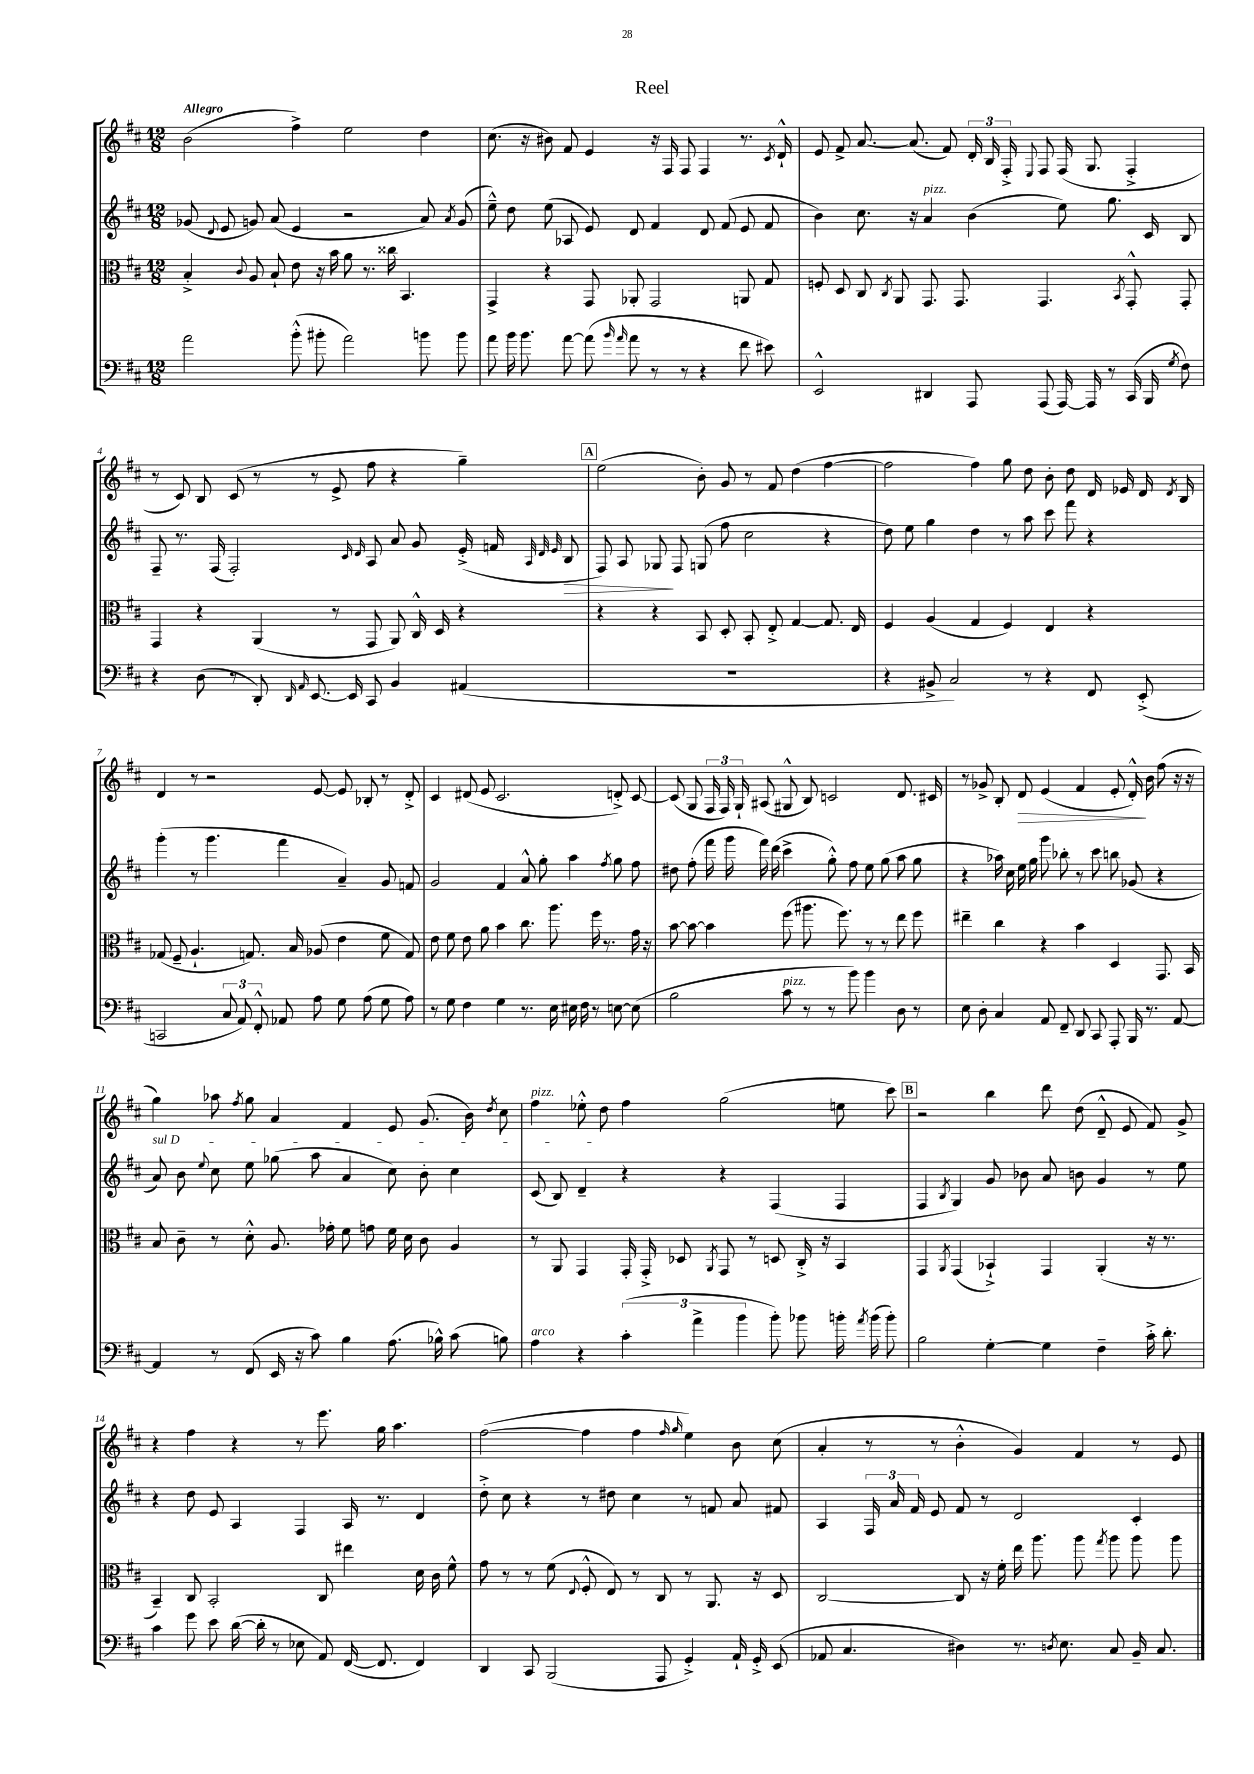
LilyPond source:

\header { title = "Reel" }
<<
\new StaffGroup <<
\new Staff = "s0" {
    \clef treble \key d \major \numericTimeSignature \time 12/8 \tempo "Allegro"
    \autoBeamOff b'2( fis''4->) e''2 d''4 |
    cis''8.( r16 bis'8) fis'8 e'4 r16 fis16 fis8 fis4 r8. \acciaccatura { cis'8 } d'16-!-^ |
    e'8 fis'8-> a'8.~ a'8.( fis'8) \tuplet 3/2 { d'16-. b16 fis16-.-> } \appoggiatura { e8 } fis8 fis16( g8. fis4-.-> |
    r8 cis'8) b8 cis'8( r8 r8 e'8-> fis''8 r4 g''4--) |
    \mark \markup { \box "A" } e''2( b'8-.) g'8 r8 fis'8 d''4( fis''4~ |
    fis''2 fis''4) g''8 d''8 b'8-. d''8 d'16 ees'16 d'16 \acciaccatura { d'8 } b16 |
    d'4 r8 r2 e'8~ e'8 bes8-. r8 d'8-.-> |
    cis'4 dis'8( e'8 cis'2. d'8-.->) cis'8~ |
    cis'8( g8 \tuplet 3/2 { fis16 fis16) g16-! } ais8( gis8-^ b8) c'2 d'8. cis'16 |
    r8 ges'8-> b8-. d'8\> e'4( fis'4 e'8-. d'16-.-^\!) b'16 fis''8( r16 r16 |
    g''4) aes''8 \acciaccatura { fis''8 } g''8 a'4 fis'4 e'8 g'8.( b'16) \acciaccatura { d''8 } cis''8 |
    fis''4^\markup { \italic "pizz." } ees''8-.-^ d''8 fis''4 g''2( e''8 cis'''8) |
    \mark \markup { \box "B" } r2 b''4 d'''8 d''8( d'8---^ e'8 fis'8) g'8-> |
    r4 fis''4 r4 r8 e'''8. g''16 a''4. |
    fis''2~( fis''4 fis''4 \grace { fis''16 g''16 } e''4) b'8 cis''8( |
    a'4-. r8 r8 b'4-.-^ g'4) fis'4 r8 e'8 \bar "|." |
}
\new Staff = "s1" {
    \clef treble \key d \major \numericTimeSignature \time 12/8
    \autoBeamOff ges'8( \appoggiatura { d'8 } e'8 g'8) a'8( e'4 r2 a'8) \acciaccatura { a'8 } g'8( |
    e''8---^) d''8 e''8( aes8 e'8) d'8 fis'4 d'8 fis'8( e'8 fis'8 |
    b'4) cis''8. r16 a'4^\markup { \italic "pizz." } b'4( e''8) g''8. cis'16 b8 |
    fis8-- r8. fis16( fis2-.) \grace { cis'16 d'16 } a8 a'8 g'8 e'16-.->( f'16 \grace { a32 d'32 e'32 } b8\> |
    \mark \markup { \box "A" } fis8) a8 ges8\! fis8 g8( fis''8 cis''2 r4 |
    d''8) e''8 g''4 d''4 r8 a''8 cis'''8 fis'''8 r4 |
    g'''4-.( r8 g'''4. fis'''4 a'4--) g'8 f'8 |
    g'2 fis'4 a'8-^ g''8-. a''4 \acciaccatura { fis''8 } g''8 fis''8 |
    dis''8 fis''8-.( fis'''16 g'''16 fis'''16) d'''16( cis'''4-> g''8-.-^) fis''8 e''8 g''8( a''8 g''8 |
    r4 aes''16) cis''16 e''16 g''16 g'''8 bes''8-. r8 cis'''8 b''8 ges'8( r4 |
    \once \override TextSpanner.bound-details.left.text = \markup { \italic "sul D" } a'8\startTextSpan) b'8 \appoggiatura { e''8 } cis''8 e''8 ges''8( a''8 a'4 cis''8) b'8-. cis''4 |
    cis'8( b8) d'4--\stopTextSpan r4 r4 fis4( fis4 |
    \mark \markup { \box "B" } fis4 \acciaccatura { b8 } g4) g'8 bes'8 a'8 b'8 g'4 r8 e''8 |
    r4 d''8 e'8 a4 fis4 a16 r8. d'4 |
    d''8-.-> cis''8 r4 r8 dis''8 cis''4 r8 f'8 a'8 fis'8 |
    a4 \tuplet 3/2 { fis16 a'16 fis'16 } e'8 fis'8 r8 d'2 cis'4-. \bar "|." |
}
\new Staff = "s2" {
    \clef alto \key d \major \numericTimeSignature \time 12/8
    \autoBeamOff b4-.-> \appoggiatura { cis'8 } a8 b8-! e'8 r16 b'16 a'8 r8. cisis''16 b,4. |
    g,4-> r4 g,8 aes,8-. g,2 a,8 g8 |
    f8-. d8 cis8 \acciaccatura { cis8 } a,8 g,8. g,8. g,4. \acciaccatura { b,8 } g,8-.-^ g,8-. |
    g,4 r4 a,4( r8 g,8 a,8) cis16-^ d16 r4 |
    \mark \markup { \box "A" } r4 r4 b,8 d8-. b,8-. e8-.-> g4~ g8. e16 |
    fis4 a4( g4 fis4) e4 r4 |
    ges8( fis8-- a4.-! g8.) b16 aes8( e'4 fis'8 g8) |
    e'8 fis'8 e'8 a'8 b'4 cis''8. a''8. fis''16 r8. g'16 r16 |
    b'8~ b'8~ b'4 fis''8( ais''8. fis''8.) r8 r8 e''8 fis''8 |
    eis''4-- cis''4 r4 b'4 d4 g,8. b,16 |
    b8 cis'8-- r8 d'8-.-^ a8. ges'16-. fis'8 g'8 fis'16 d'16 cis'8 a4 |
    r8 a,8 g,4 g,16-. g,16-.-> des8 \acciaccatura { a,8 } g,8 r8 d8 cis16-.-> r16 b,4 |
    \mark \markup { \box "B" } g,4 \acciaccatura { a,8 } g,4( bes,4-!->) g,4 a,4-.( r16 r8. |
    b,4--) cis8 b,2-. cis8 eis''4 d'16 cis'16 fis'8-^ |
    g'8 r8 r8 fis'8( \appoggiatura { e8 } fis8-.-^ e8) r8 cis8 r8 a,8. r16 d8 |
    cis2~ cis8 r16 fis'16-. e''16 a''8. a''8 \acciaccatura { g''8 } a''8 a''8 a''8 \bar "|." |
}
\new Staff = "s3" {
    \clef bass \key d \major \numericTimeSignature \time 12/8
    \autoBeamOff a'2 b'8-.-^( bis'8-. a'2) b'8 b'8 |
    a'8 b'16 b'8. a'8~ a'8( \grace { b'16 a'16 } a'8 r8 r8 r4 fis'8 eis'8) |
    e,2-^ dis,4 a,,8 a,,8( a,,16~) a,,16 r8 cis,16( b,,16 \acciaccatura { g8 } fis8) |
    r4 d8( r8 d,8-.) \grace { d,16 a,16 } e,8.~ e,16 cis,8 b,4 ais,4( |
    \mark \markup { \box "A" } R1. |
    r4 bis,8-> cis2) r8 r4 fis,8 e,8-.->( |
    c,2 \tuplet 3/2 { cis8 a,8) fis,8-.-^ } aes,8 a8 g8 a8( g8 a8) |
    r8 g8 fis4 g4 r8. e16 eis16 fis16 r8 e8~ e8( |
    b2 cis'8^\markup { \italic "pizz." } r8 r8 b'8) b'4 d8 r8 |
    e8 d8-. cis4 a,8 fis,8-- d,8 cis,8 a,,8-. b,,16 r8. a,8~ |
    a,4 r8 fis,8( e,16 r16 cis'8) b4 a8.( bes16-^) cis'8( b8) |
    a4^\markup { \italic "arco" } r4 \tuplet 3/2 { cis'4-.( a'4-> b'4 } b'8-.) bes'8 b'16-. \acciaccatura { a'8 } b'16( b'8-.) |
    \mark \markup { \box "B" } b2 g4~-. g4 fis4-- cis'16-.-> d'8.-. |
    cis'4 g'8 e'8 d'16~( d'16-. r8 ees8 a,8) fis,16~( fis,8. fis,4) |
    d,4 cis,8 b,,2( a,,8 g,4-.->) a,16-! g,16-.-> e,8( |
    aes,8 cis4. dis4) r8. \acciaccatura { d8 } e8. cis8 b,16-- cis8. \bar "|." |
}
>>
>>
